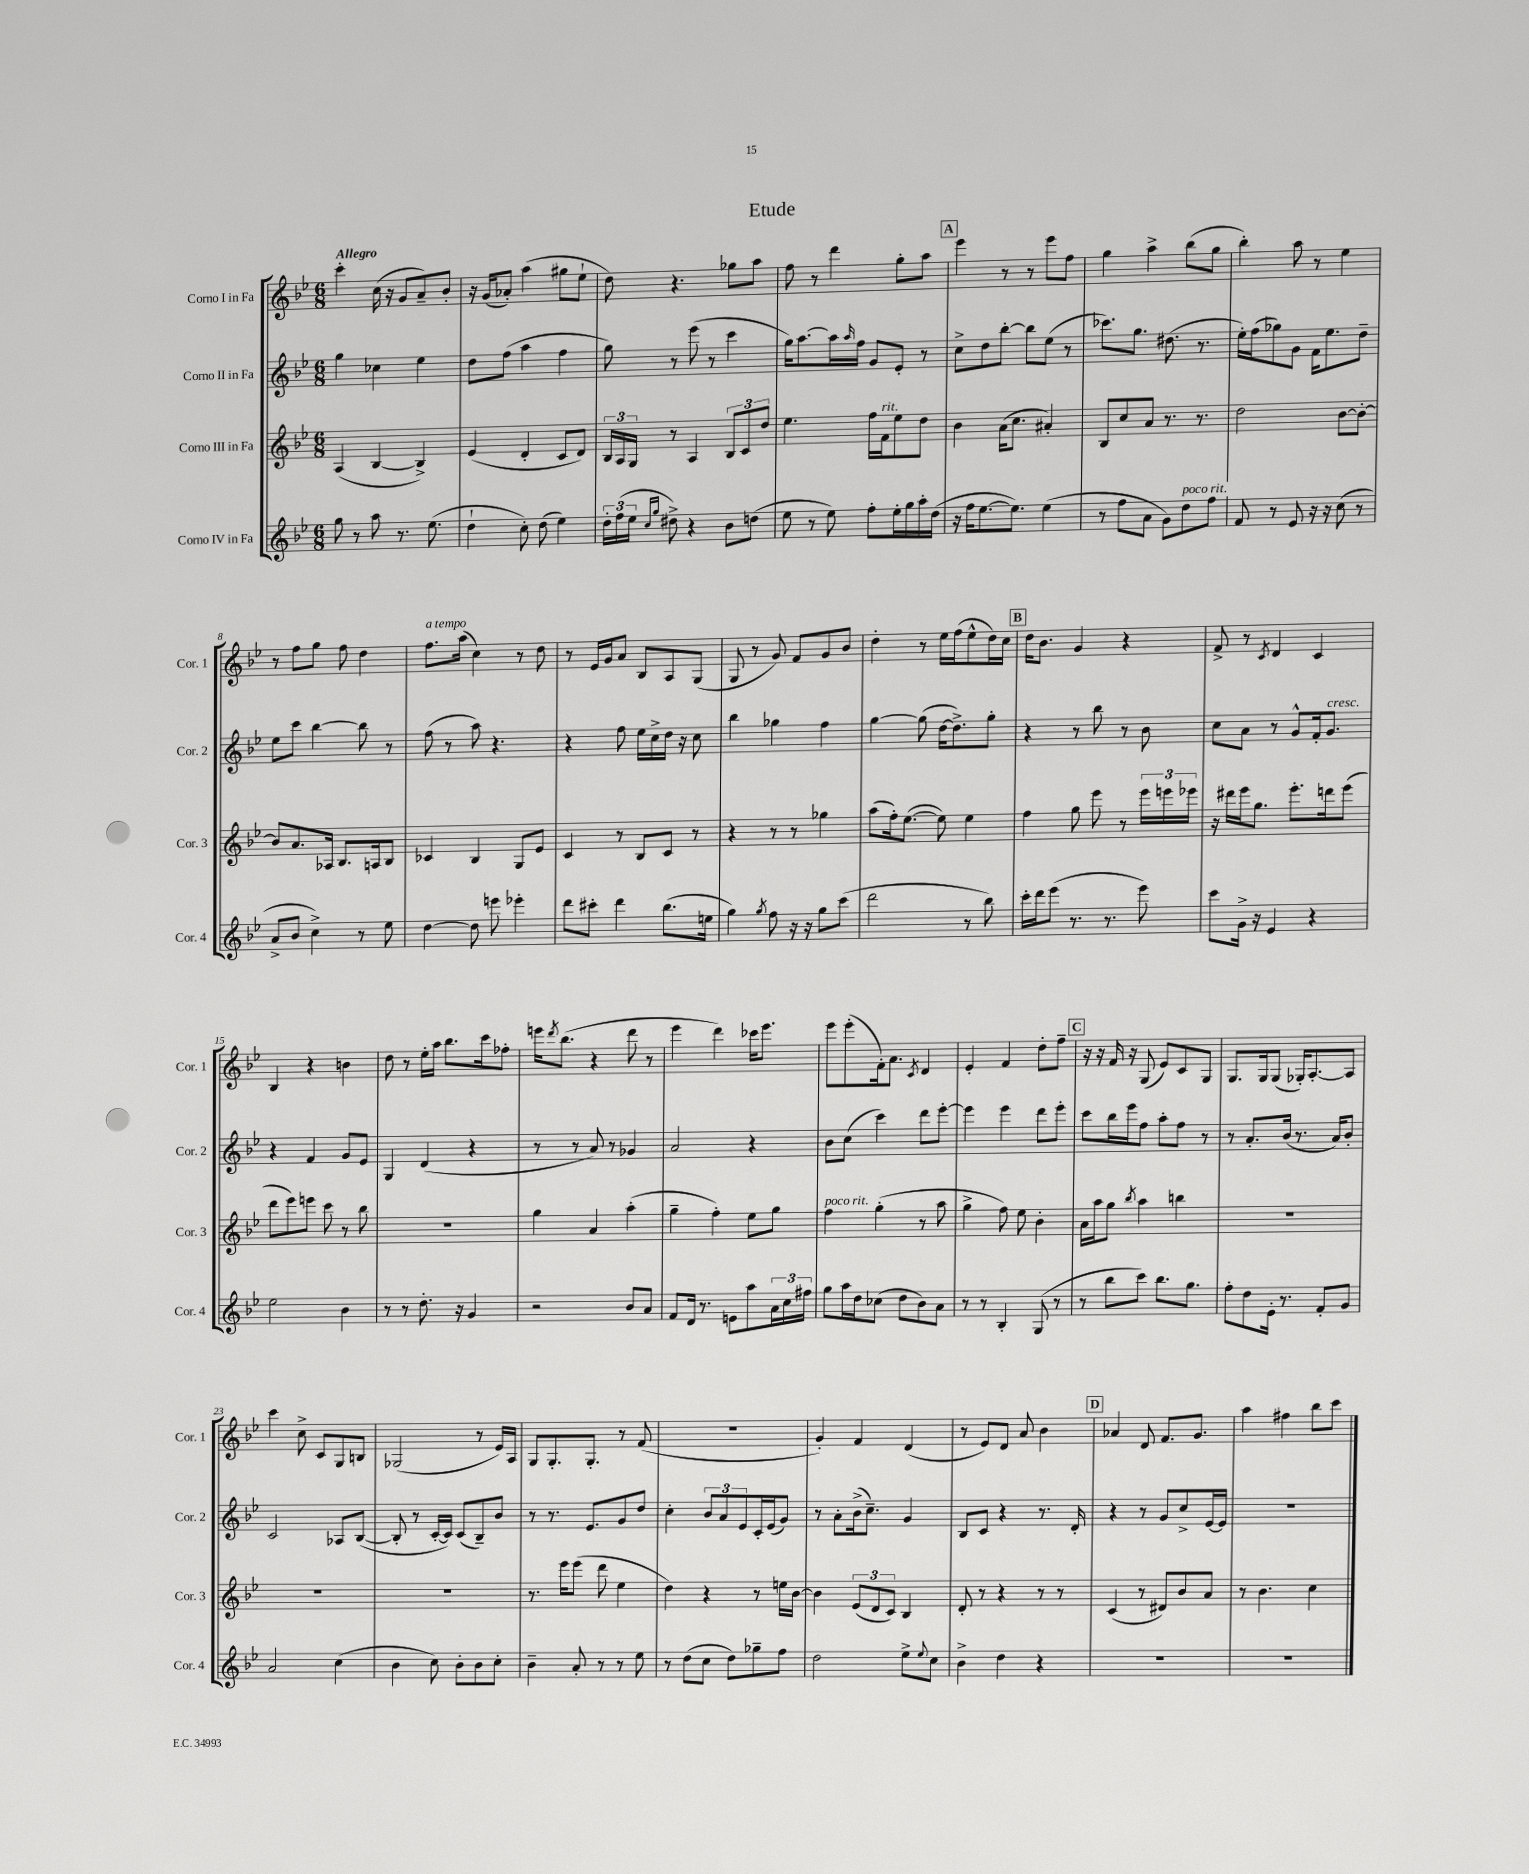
\header { title = "Etude" }
<<
\new StaffGroup <<
\new Staff = "s0" \with { instrumentName = "Corno I in Fa" shortInstrumentName = "Cor. 1" } {
    \clef treble \key bes \major \numericTimeSignature \time 6/8 \tempo "Allegro"
    c'''4-. c''16( r16 g'8 a'8--) bes'8-. |
    r16 g'16( aes'8-.) a''4( gis''8 ees''8-! |
    d''8) r4. ges''8 a''8 |
    f''8 r8 d'''4 g''8-. a''8 |
    \mark \markup { \box "A" } ees'''4 r8 r8 ees'''8 f''8 |
    g''4 a''4-> bes''8( g''8 |
    bes''4-.) a''8 r8 ees''4 |
    r8 f''8 g''8 f''8 d''4 |
    f''8.^\markup { \italic "a tempo" } a''16( c''4) r8 d''8 |
    r8 ees'16 g'16 a'8 bes8 a8 g8( |
    g8 r8 g'8) f'8 g'8 bes'8 |
    d''4-. r8 ees''16 f''16( ees''8-^ d''16) c''16 |
    \mark \markup { \box "B" } d''16 bes'8. g'4 r4 |
    f'8-> r8 \acciaccatura { c'8 } d'4 c'4 |
    bes4 r4 b'4 |
    d''8 r8 ees''16-. a''16 bes''8. c'''16 fes''8-. |
    e'''16 \acciaccatura { d'''8 } bes''8.( r4 d'''8 r8 |
    ees'''4 d'''4) ces'''16 ees'''8. |
    ees'''8 ees'''8-.( f'16-.) a'8. \acciaccatura { c'8 } d'4 |
    ees'4-. f'4 d''8-. f''8-- |
    \mark \markup { \box "C" } r16 r16 f'16 r16 g8( ees'8) c'8 g8 |
    g8. g16 g8( ges16-.) a8.~-. a8 |
    c'''4 c''8-> c'8 g8 b8 |
    ges2( r8 ees'16) a16 |
    g8 g8.-. g8.-. r8 f'8( |
    R2. |
    g'4-.) f'4 d'4( |
    r8 ees'8) d'8 a'8 bes'4 |
    \mark \markup { \box "D" } aes'4 d'8 f'8. g'8. |
    a''4 fis''4 bes''8 c'''8 \bar "|." |
}
\new Staff = "s1" \with { instrumentName = "Corno II in Fa" shortInstrumentName = "Cor. 2" } {
    \clef treble \key bes \major \numericTimeSignature \time 6/8
    g''4 ces''4 ees''4 |
    d''8 f''8( a''4 f''4 |
    g''8) r8 ees'''8( r8 c'''4 |
    g''16) a''8.~ a''16 \grace { a''16 } f''16 g'8 ees'8-. r8 |
    \mark \markup { \box "A" } c''8-> d''8 bes''8~-. bes''8 ees''8( r8 |
    ces'''8.) g''8. dis''8.( r8. |
    ees''16-.) f''16( ges''8) g'8 f'16 ees''8. d''8-- |
    ees''8 c'''8 bes''4~ bes''8 r8 |
    f''8( r8 a''8) r4. |
    r4 f''8 ees''16 c''16-> d''16 r16 c''8 |
    bes''4 ges''4 f''4 |
    g''4~ g''8( d''16~ d''8.->) g''8-. |
    \mark \markup { \box "B" } r4 r8 bes''8 r8 bes'8 |
    c''8 a'8 r8 g'8-^ f'16-. g'8.^\markup { \italic "cresc." } |
    r4 f'4 g'8 ees'8 |
    g4 d'4( r4 |
    r8 r8 a'8) r8 ges'4 |
    a'2 r4 |
    bes'8 c''8( c'''4) d'''8 ees'''8~-. |
    ees'''4 ees'''4 d'''8 ees'''8-. |
    \mark \markup { \box "C" } c'''8 bes''16 ees'''16 f''8 a''8-. f''8 r8 |
    r8 a'8.-. bes'16( r8. a'16) bes'8-. |
    c'2 aes8 bes8~( |
    bes8-. r8 c'16~-. c'16) c'8( bes8--) bes'8 |
    r8 r8. ees'8. g'8 d''8 |
    c''4-. \tuplet 3/2 { bes'8 a'8 ees'8 } c'16-. ees'16( g'8) |
    r8 a'8-. bes'16->( c''8.--) g'4 |
    bes8 c'8 r4 r8. d'16-. |
    \mark \markup { \box "D" } r4 r8 g'8 c''8-> ees'16~ ees'16 |
    R2. \bar "|." |
}
\new Staff = "s2" \with { instrumentName = "Corno III in Fa" shortInstrumentName = "Cor. 3" } {
    \clef treble \key bes \major \numericTimeSignature \time 6/8
    a4( bes4~ bes4->) |
    ees'4( d'4-. c'8 d'8) |
    \tuplet 3/2 { bes16 a16 g16 } r8 a4 \tuplet 3/2 { bes8 c'8 d''8 } |
    ees''4. f''16 f'16^\markup { \italic "rit." } ees''8 d''8 |
    \mark \markup { \box "A" } bes'4 a'16( c''8. ais'4-.) |
    bes8 c''8 a'8 r8. r8. |
    d''2 bes'8~ bes'8~-. |
    bes'8 a'8. aes16 bes8. a16 bes8 |
    ces'4 bes4 g8 ees'8 |
    c'4 r8 bes8 c'8 r8 |
    r4 r8 r8 ges''4 |
    a''8( f''16-.) ees''8.~( ees''8) ees''4 |
    \mark \markup { \box "B" } f''4 g''8 ees'''8 r8 \tuplet 3/2 { ees'''16 e'''16 ees'''16 } |
    r16 dis'''16 ees'''16 g''8. ees'''8.-. d'''16 ees'''8( |
    d'''8 ees'''8) e'''8 c'''8 r8 bes''8 |
    R2. |
    g''4 a'4 a''4-.( |
    g''4-- f''4-.) ees''8 g''8 |
    f''4^\markup { \italic "poco rit." } g''4-.( r8 a''8 |
    g''4-> f''8) ees''8 bes'4-. |
    \mark \markup { \box "C" } a'16 a''16 g''8 \acciaccatura { bes''8 } a''4 b''4 |
    R2. |
    R2. |
    R2. |
    r8. ees'''16 ees'''8( d'''8 ees''4 |
    d''4) r4 r8 e''16 bes'16~ |
    bes'4 \tuplet 3/2 { ees'8( d'8 c'8) } bes4 |
    d'8-. r8 r4 r8 r8 |
    \mark \markup { \box "D" } c'4( r8 dis'8) bes'8 a'8 |
    r8 bes'4. c''4 \bar "|." |
}
\new Staff = "s3" \with { instrumentName = "Corno IV in Fa" shortInstrumentName = "Cor. 4" } {
    \clef treble \key bes \major \numericTimeSignature \time 6/8
    g''8 r8 a''8 r8. ees''8.( |
    d''4-! c''8-.) d''8( ees''4) |
    \tuplet 3/2 { d''16-. f''16( ees''16 } \grace { c''16 g''16 } dis''8->) r4 bes'8 d''8( |
    ees''8 r8 ees''8) f''8-. ees''16-. g''16 a''16-. d''16( |
    \mark \markup { \box "A" } r16 f''16 ees''8.~ ees''8.) ees''4( |
    r8 f''8 a'8 g'8) d''8^\markup { \italic "poco rit." } f''8 |
    f'8 r8 ees'8 r16 r16 c''8( r8 |
    a'8-> bes'8 c''4->) r8 ees''8 |
    d''4~ d''8 e'''8 ees'''4-. |
    d'''8 cis'''8-. d'''4 bes''8.( e''16 |
    g''4) \acciaccatura { g''8 } f''8 r16 r16 g''8 c'''8( |
    d'''2 r8 bes''8) |
    \mark \markup { \box "B" } c'''16-. d'''16 ees'''8( r8. r8. ees'''8) |
    c'''8 g'16-> r16 ees'4 r4 |
    ees''2 bes'4 |
    r8 r8 d''8.-. r16 g'4 |
    r2 bes'8 a'8 |
    f'8 d'16 r8. e'8 a''8 \tuplet 3/2 { a'16 c''16 fis''16 } |
    g''8 a''16 d''16 ces''8( d''8 bes'8) a'8 |
    r8 r8 bes4-. g8( r8 |
    \mark \markup { \box "C" } r8 bes''8 c'''8) bes''8. g''8. |
    f''8-. d''8 ees'16-. r8. f'8-. g'8 |
    a'2 c''4( |
    bes'4 c''8) bes'8-. bes'8 c''8-. |
    bes'4-- a'8-. r8 r8 ees''8 |
    r8 d''8( c''8 d''8) ges''8-- f''8 |
    d''2 ees''8-> \appoggiatura { ees''8 } c''8 |
    bes'4-> d''4 r4 |
    \mark \markup { \box "D" } R2. |
    R2. \bar "|." |
}
>>
>>
